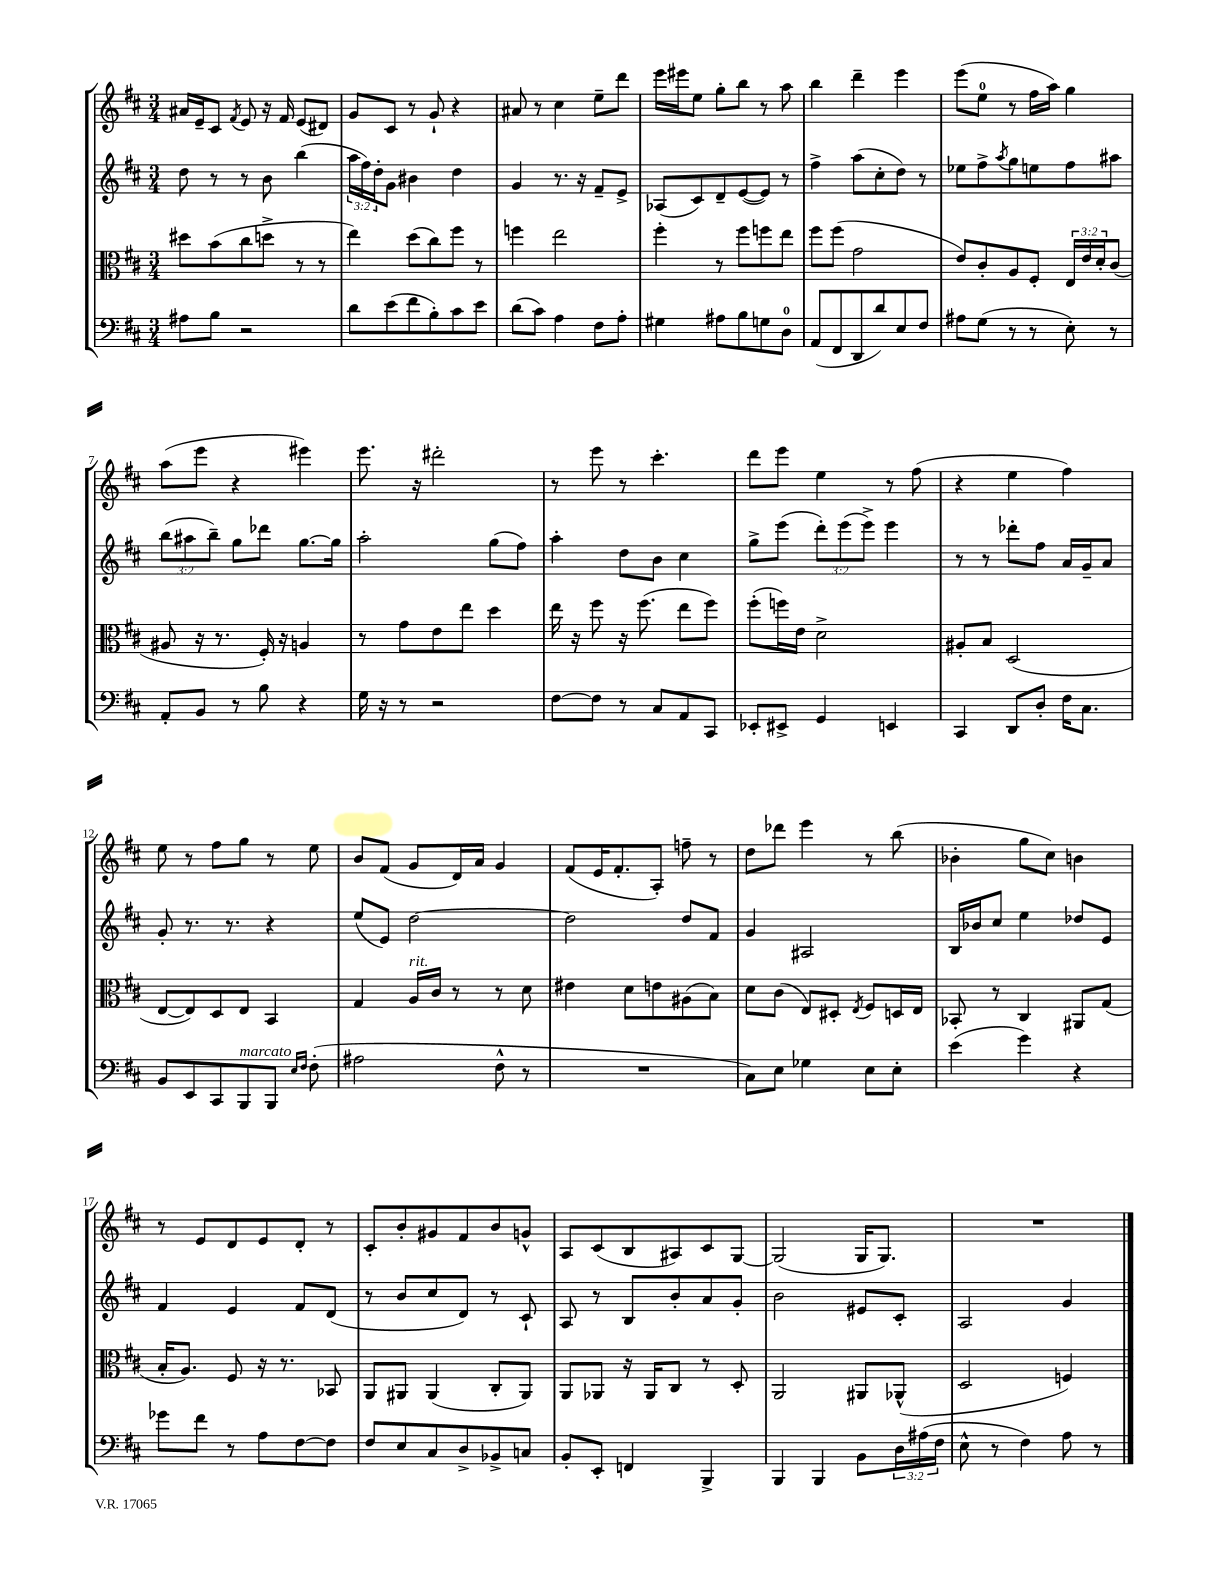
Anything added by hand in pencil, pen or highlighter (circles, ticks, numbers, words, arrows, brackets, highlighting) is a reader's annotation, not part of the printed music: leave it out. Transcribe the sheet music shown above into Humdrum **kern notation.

**kern	**kern	**kern	**kern
*part4	*part3	*part2	*part1
*staff4	*staff3	*staff2	*staff1
*clefF4	*clefC3	*clefG2	*clefG2
*k[f#c#]	*k[f#c#]	*k[f#c#]	*k[f#c#]
*M3/4	*M3/4	*M3/4	*M3/4
=1	=1	=1	=1
8A#X\L	8dd#X\L	8dd\	16a#X/LL
.	.	.	16e~/J
8B\J	(8b\	8r	8c#/J
.	.	.	8qf#/
2r	8cc#\	8r	8e/
.	8ddn^\J	8b\	16r
.	.	.	16f#/
.	8r	(4bb\	(8e/L
.	8r	.	8d#X/J)
=2	=2	=2	=2
8d\L	4ee\)	24aa\LL	8g/L
.	.	24ff#\)	.
.	.	24dd'\J	.
(8e\	.	8g\J	8c#/J
8f#\	(8dd\L	4b#X\	8r
8B'\)	8cc#\)	.	8g`/
8c#\	8ff#\J	4dd\	4r
8e\J	8r	.	.
=3	=3	=3	=3
(8d\L	4ffn\	4g/	8a#X/
8c#\J)	.	.	8r
4A\	2ee\	8.r	4cc#\
.	.	16r	.
8F#\L	.	8f#~/L	8ee~\L
8A'\J	.	8e^/J	8ddd\J
=4	=4	=4	=4
4G#X\	4ff#'\	(8A-X/L	16eee\LL
.	.	.	16eee#X\J
.	.	8c#/)	8ee\J
8A#X\L	8r	8d~/	8gg'\L
8B\	8ff#\L	([8e/	8bb\J
8Gn\	8ffn\	8e/J])	8r
8D\J	8ee\J	8r	8aa\
=5	=5	=5	=5
(8AA/L	8ff#\L	4ff#^\	4bb\
8FF#/	(8ff#\J	.	.
8DD/	2g\	(8aa\L	4ddd~\
8d/)	.	8cc#'\	.
8E/	.	8dd\J)	4eee\
8F#/J	.	8r	.
=6	=6	=6	=6
8A#X\L	8e/L)	8ee-X\L	(8eee\L
(8G\J	8c#'/	8ff#^\	8ee\J
.	.	8qaa/	.
8r	8A/	8gg\	8r
8r	8F#'/J	8een\	16ff#\LL
.	.	.	16aa\JJ)
8E'\)	24E/LL	8ff#\	4gg\
.	24e/	.	.
.	24d'/J	.	.
8r	(8c#/J	8aa#X\J	.
!!LO:LB:g=z
=7	=7	=7	=7
8AA'/L	8A#X/	(12bb\L	(8aa\L
.	.	12aa#X\	.
8BB/J	16r	.	8eee\J
.	.	12bb~\J)	.
.	8.r	.	.
8r	.	8gg\L	4r
8B\	16F#'/)	8ddd-X\J	.
.	16r	.	.
4r	4An/	[8.gg\L	4eee#X\)
.	.	16gg\Jk]	.
=8	=8	=8	=8
16G\	8r	2aa'\	8.eee\
16r	.	.	.
8r	8g\L	.	.
.	.	.	16r
2r	8e\	.	2ddd#X'\
.	8ee\J	.	.
.	4dd\	(8gg\L	.
.	.	8ff#\J)	.
=9	=9	=9	=9
[8F#\L	16ee\	4aa'\	8r
.	16r	.	.
8F#\J]	8ff#\	.	8eee\
8r	16r	8dd\L	8r
.	(8.ff#\	.	.
8C#/L	.	8b\J	4.ccc#'\
8AA/	8ee\L	4cc#\	.
8CC#/J	8ff#\J)	.	.
=10	=10	=10	=10
8EE-X'/L	(8ff#'\L	8gg^\L	8ddd\L
8EE#X^/J	16ffn\L)	(8eee\J	8eee\J
.	16e\JJ	.	.
4GG/	2d^\	12ddd'\L)	4ee\
.	.	(12eee\	.
.	.	12eee^\J)	.
4EEn/	.	4eee\	8r
.	.	.	(8ff#\
=11	=11	=11	=11
4CC#/	8A#X'/L	8r	4r
.	8B/J	8r	.
8DD/L	(2D/	8ddd-X'\L	4ee\
8D'/J	.	8ff#\J	.
16F#\KL	.	16a/LL	4ff#\)
8.C#\J	.	16g~/J	.
.	.	8a/J	.
!!LO:LB:g=z
=12	=12	=12	=12
8BB/L	[8E/L	8g'/	8ee\
8EE/	8E/])	8.r	8r
8CC#/	8D/	.	8ff#\L
.	.	8.r	.
!LO:TX:a:i:t=marcato	!	!	!
8BBB/	8E/J	.	8gg\J
8BBB/J	4BB/	4r	8r
16qqE/LL	.	.	.
16qqF#/JJ	.	.	.
(8F#'\	.	.	8ee\
=13	=13	=13	=13
2A#X\	4G/	(8ee/L	8b/L
.	.	8e/J)	(8f#/J
!	!LO:TX:a:i:t=rit.	!	!
.	16A/LL	[2dd\	8g/L
.	16c#/JJ	.	.
.	8r	.	16d/L)
.	.	.	16a/JJ
8F#^^\	8r	.	4g/
8r	8d\	.	.
=14	=14	=14	=14
2.r	4e#X\	2dd\]	(8f#/L
.	.	.	16e/K
.	.	.	8.f#'/
.	8d\L	.	.
.	8en\	.	8A'/J)
.	(8A#X\	8dd/L	8ffn~\
.	8B\J)	8f#/J	8r
=15	=15	=15	=15
8C#\L)	8d\L	4g/	8dd\L
8E\J	(8c#\J	.	8ddd-X\J
4G-X\	8E/L)	2A#X/	4eee\
.	8D#X'/J	.	.
.	8qE/	.	.
8E\L	8F#/L	.	8r
8E'\J	16Dn/L	.	(8bb\
.	16E/JJ	.	.
=16	=16	=16	=16
(4e\	8BB-X'/	16B/LL	4b-X'\
.	.	16b-X/J	.
.	8r	8cc#/J	.
4g\)	4C#/	4ee\	8gg\L
.	.	.	8cc#\J)
4r	8AA#X/L	8dd-X/L	4bn\
.	(8G/J	8e/J	.
!!LO:LB:g=z
=17	=17	=17	=17
8g-X\L	16B'/KL	4f#/	8r
.	8.A/J)	.	.
8f#\J	.	.	8e/L
8r	8F#/	4e/	8d/
8A\L	16r	.	8e/
.	8.r	.	.
[8F#\	.	8f#/L	8d'/J
8F#\J]	8BB-X/	(8d/J	8r
=18	=18	=18	=18
8F#/L	8AA/L	8r	8c#'/L
8E/	8AA#X/J	8b/L	8b'/
8C#/	(4AA#/	8cc#/	8g#X/
8D^/	.	8d/J)	8f#/
8BB-X^/	8C#'/L	8r	8b/
8Cn/J	8AA#/J)	8c#`/	8gn^^/J
=19	=19	=19	=19
8BB'/L	8AA/L	8A/	8A/L
8EE'/J	8AA-X/J	8r	(8c#/
4FFn/	16r	8B/L	8B/
.	16AA-/KL	.	.
.	8C#/J	8b'/	8A#X/)
4BBB^/	8r	8a/	8c#/
.	8D'/	8g'/J	[8G/J
=20	=20	=20	=20
4BBB/	2AA/	2b\	(2G/]
4BBB/	.	.	.
8BB\L	8AA#X/L	8e#X/L	16G/KL
.	.	.	8.G/J)
24D\L	(8AA-X^^/J	8c#'/J	.
(24A#X\	.	.	.
24F#\JJ	.	.	.
=21	=21	=21	=21
8E^^\	2D/	2A/	2.r
8r	.	.	.
4F#\)	.	.	.
8A\	4Fn/)	4g/	.
8r	.	.	.
==	==	==	==
*-	*-	*-	*-
